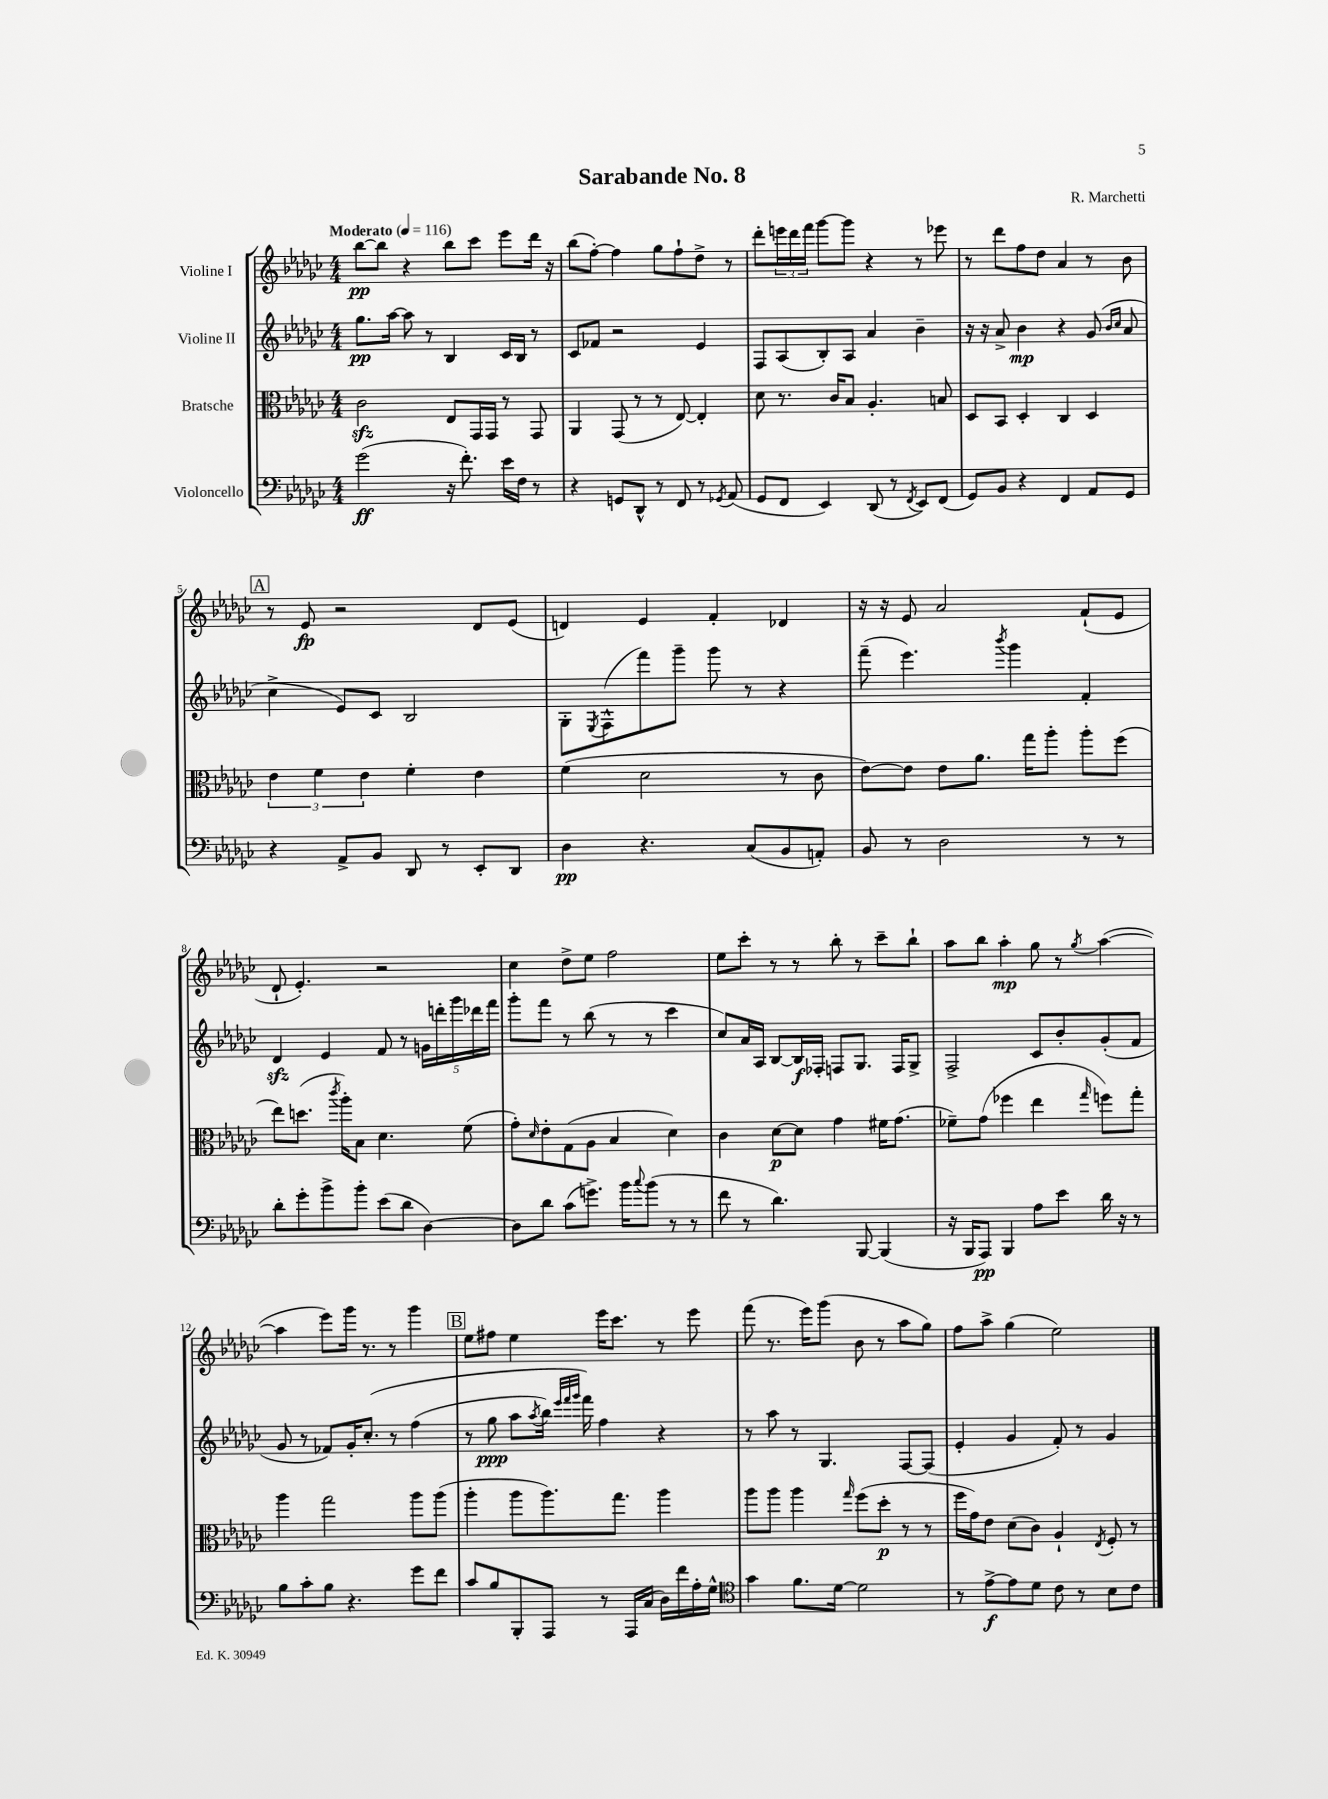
\header { title = "Sarabande No. 8" composer = "R. Marchetti" }
<<
\new StaffGroup <<
\new Staff = "s0" \with { instrumentName = "Violine I" } {
    \clef treble \key ges \major \numericTimeSignature \time 4/4 \tempo "Moderato" 4 = 116
    bes''8~\pp bes''8 r4 bes''8 ces'''8 ees'''8 des'''16 r16 |
    bes''8( f''8~-.) f''4 ges''8 f''8-! des''8-> r8 |
    des'''8-. \tuplet 3/2 { e'''16 des'''16 f'''16 } ges'''8~ ges'''8 r4 r8 ees'''8 |
    r8 des'''8 f''8 des''8 aes'4 r8 bes'8 |
    \mark \markup { \box "A" } r8 ees'8\fp r2 des'8 ees'8( |
    d'4) ees'4 f'4-. des'4 |
    r16 r16 ees'8 aes'2 f'8-!( ees'8 |
    des'8-! ees'4.-.) r2 |
    ces''4 des''8-> ees''8 f''2 |
    ees''8 ces'''8-. r8 r8 bes''8-. r8 ces'''8-- bes''8-! |
    aes''8 bes''8 aes''4-.\mp ges''8 r8 \acciaccatura { ges''8 } aes''4~( |
    aes''4 ees'''8) ges'''16 r8. r8 ges'''4 |
    \mark \markup { \box "B" } ees''8 fis''8 ees''4 ees'''16 ces'''8. r8 ees'''8 |
    f'''8( r8. ees'''16) ges'''8( bes'8 r8 aes''8 ges''8) |
    f''8 aes''8-> ges''4( ees''2) \bar "|." |
}
\new Staff = "s1" \with { instrumentName = "Violine II" } {
    \clef treble \key ges \major \numericTimeSignature \time 4/4
    ges''8.\pp aes''16~ aes''8 r8 bes4 ces'16 bes16 r8 |
    ces'8 fes'8 r2 ees'4 |
    f8 aes8( bes8-.) aes8 aes'4 bes'4-- |
    r16 r16 aes'8-> bes'4\mp r4 ges'8( \grace { bes'16 ces''16 } aes'8 |
    \mark \markup { \box "A" } ces''4-> ees'8) ces'8 bes2 |
    ges8-. \acciaccatura { ees8 } f8-^( f'''8) ges'''8-- ges'''8 r8 r4 |
    f'''8--( ees'''4.) \acciaccatura { bes'''8 } ges'''4 f'4-. |
    des'4\sfz ees'4 f'8 r8 \tuplet 5/4 { g'16 d'''16-. ges'''16 des'''16 f'''16 } |
    ges'''8-. f'''8 r8 bes''8( r8 r8 ces'''4 |
    ces''8) aes'16 aes16 bes8~ bes16\f fes16-. f8 ges8. f16 ges8-> |
    f2-> ces'8 bes'8-. ges'8-.( f'8 |
    ges'8 r8 fes'8) ges'16-. ces''8.-.\( r8 f''4( |
    \mark \markup { \box "B" } r8 ges''8\ppp aes''8 \acciaccatura { aes''8 } bes''16) \grace { ees'''32 f'''32 ges'''32 } f'''16\) f''4 r4 |
    r8 aes''8 r8 ges4. f8~ f8( |
    ees'4-. ges'4 f'8-.) r8 ges'4 \bar "|." |
}
\new Staff = "s2" \with { instrumentName = "Bratsche" } {
    \clef alto \key ges \major \numericTimeSignature \time 4/4
    ces'2\sfz ees8 ges,16 ges,16 r8 ges,8 |
    aes,4 ges,8( r8 r8 ees8~) ees4-. |
    des'8 r8. ces'16 bes8 aes4.-. b8 |
    des8 bes,8 des4-. ces4 des4 |
    \mark \markup { \box "A" } \tuplet 3/2 { ees'4 f'4 ees'4 } f'4-. ees'4 |
    f'4( des'2 r8 ces'8 |
    ees'8~) ees'8 ees'8 aes'8. ges''16 aes''8-. aes''8-. f''8( |
    ees''8) d''8.( \acciaccatura { ces'''8 } aes''16-.) bes8 des'4. f'8( |
    ges'8-.) \grace { des'16 } ees'8-. ges8( aes8 bes4 des'4) |
    ces'4 des'8~\p des'8 ges'4 fis'16 ges'8.( |
    fes'8--) ges'8( fes''4 ees''4 \grace { ges''16 } f''8) ges''8-. |
    aes''4 ges''2 aes''8 aes''8( |
    \mark \markup { \box "B" } aes''4-. aes''8 aes''8.) ges''8. aes''4 |
    aes''8 aes''8 aes''4 \grace { ges''16 } f''8( des''8-.\p r8 r8 |
    f''16 ges'16) ees'8 des'8( ces'8) aes4-! \acciaccatura { ees8 } f8-. r8 \bar "|." |
}
\new Staff = "s3" \with { instrumentName = "Violoncello" } {
    \clef bass \key ges \major \numericTimeSignature \time 4/4
    ges'2\ff( r16 f'8.-.) ees'16 f16 r8 |
    r4 g,8 des,8-^ r8 f,8 r8 \acciaccatura { ges,8 } aes,8( |
    ges,8 f,8 ees,4) des,8( r8 \acciaccatura { f,8 } ees,8) f,8( |
    ges,8) bes,8 r4 f,4 aes,8 ges,8 |
    \mark \markup { \box "A" } r4 aes,8-> bes,8 des,8 r8 ees,8-. des,8 |
    des4\pp r4. ces8( bes,8 a,8-.) |
    bes,8 r8 des2 r8 r8 |
    des'8-. ges'8-. bes'8-> bes'8-. ees'8( des'8 des4~) |
    des8 des'8 ces'8( g'8.->) bes'16 \appoggiatura { ces''8 } bes'8( r8 r8 |
    f'8 r8 des'4.) bes,,8~ bes,,4( |
    r16 bes,,16 aes,,8\pp) bes,,4 aes8 ees'8 des'16 r16 r8 |
    bes8 ces'8-. bes8 r4. ges'8 f'8 |
    \mark \markup { \box "B" } ces'8 bes8 bes,,8-. aes,,8 r8 aes,,16 ces16( des16) f'16 aes16-. ges16-^ |
    \clef tenor ges'4 f'8. des'16~ des'2 |
    r8 ees'8~->\f ees'8 des'8 ces'8 r8 bes8 ces'8 \bar "|." |
}
>>
>>
